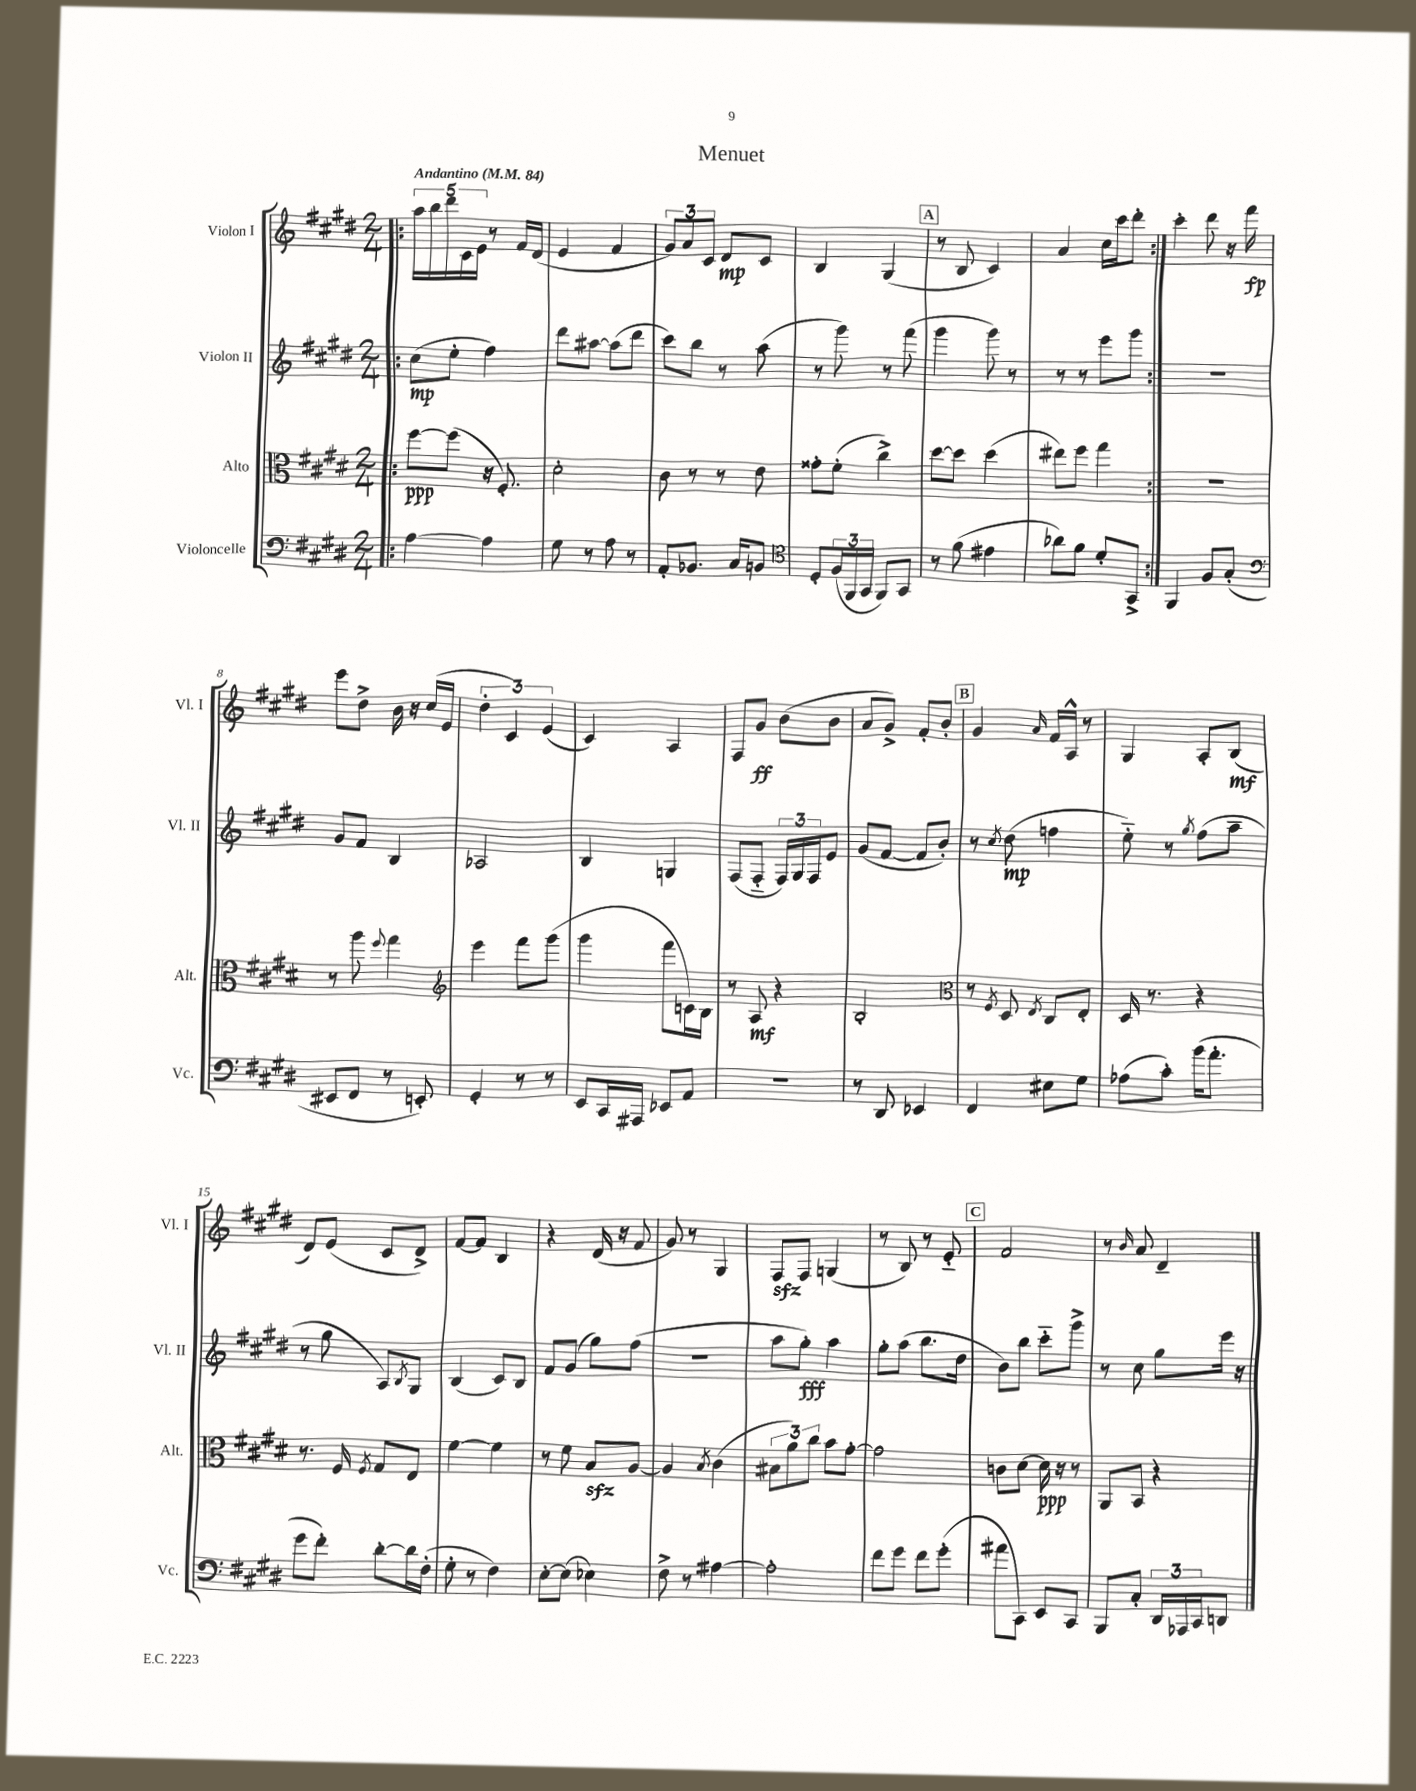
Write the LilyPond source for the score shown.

\header { title = "Menuet" }
<<
\new StaffGroup <<
\new Staff = "s0" \with { instrumentName = "Violon I" shortInstrumentName = "Vl. I" } {
    \clef treble \key e \major \numericTimeSignature \time 2/4 \tempo "Andantino" 4 = 84
    \repeat volta 2 { \bar ".|:" \tuplet 5/4 { a''16 b''16 dis'''16 cis'16 e'16 } r8 fis'16 dis'16( |
    e'4 fis'4 |
    \tuplet 3/2 { gis'8) a'8 cis'8 } dis'8\mp cis'8 |
    b4 gis4( |
    \mark \markup { \box "A" } r8 b8 cis'4) |
    a'4 cis''16 cis'''16 dis'''8-. | }
    cis'''4-. dis'''8 r16 fis'''16\fp |
    e'''8 dis''8-> b'16 r16 cis''16( e'16 |
    \tuplet 3/2 { dis''4-. cis'4) e'4( } |
    cis'4) a4 |
    fis8 gis'8\ff b'8( b'8 |
    a'8 gis'8->) fis'8-. b'8-. |
    \mark \markup { \box "B" } gis'4 \grace { a'16 } fis'16 a16-^ r8 |
    gis4 a8-. b8\mf( |
    dis'8) e'8( cis'8 dis'8->) |
    fis'8~ fis'8 b4 |
    r4 dis'16( r16 fis'8 |
    gis'8) r8 gis4 |
    fis8\sfz fis8 g4( |
    r8 b8) r8 e'8-_ |
    \mark \markup { \box "C" } fis'2 |
    r8 \grace { b'16 } a'8 dis'4-- \bar "|." |
}
\new Staff = "s1" \with { instrumentName = "Violon II" shortInstrumentName = "Vl. II" } {
    \clef treble \key e \major \numericTimeSignature \time 2/4
    \repeat volta 2 { \bar ".|:" cis''8\mp( e''8-. fis''4) |
    dis'''8 ais''8~ ais''8( dis'''8 |
    cis'''8) b''8 r8 a''8( |
    r8 gis'''8) r8 fis'''8( |
    \mark \markup { \box "A" } gis'''4 gis'''8) r8 |
    r8 r8 e'''8 gis'''8 | }
    R2 |
    gis'8 fis'8 b4 |
    aes2 |
    b4 g4 |
    fis8( fis8-_ \tuplet 3/2 { fis16) gis16 fis16 } e'8 |
    gis'8( fis'8~ fis'8 b'8-.) |
    \mark \markup { \box "B" } r8 \acciaccatura { cis''8 } dis''8\mp( f''4 |
    e''8-_) r8 \acciaccatura { gis''8 } fis''8( a''8-- |
    r8 gis''8 a8) \acciaccatura { b8 } gis8 |
    b4( cis'8) b8 |
    fis'8 gis'8( gis''8) fis''8( |
    R2 |
    a''8 gis''8-.\fff) a''4 |
    gis''8-. a''8( b''8. dis''16 |
    \mark \markup { \box "C" } b'8) b''8 cis'''8-_ gis'''8-> |
    r8 cis''8 gis''8 e'''16 r16 \bar "|." |
}
\new Staff = "s2" \with { instrumentName = "Alto" shortInstrumentName = "Alt." } {
    \clef alto \key e \major \numericTimeSignature \time 2/4
    \repeat volta 2 { \bar ".|:" fis''8~\ppp fis''8( r16 fis8.-.) |
    dis'2-. |
    cis'8 r8 r8 e'8 |
    gisis'8-. fis'8-.( cis''4->) |
    \mark \markup { \box "A" } dis''8~ dis''8 dis''4( |
    eis''8) fis''8 gis''4 | }
    R2 |
    r8 a''8 \appoggiatura { fis''8 } gis''4 |
    \clef treble e'''4 fis'''8 gis'''8( |
    gis'''4 fis'''8 c'16) b16 |
    r8 a8\mf r4 |
    b2-. |
    \mark \markup { \box "B" } \clef alto r8 \acciaccatura { fis8 } dis8 \acciaccatura { e8 } cis8 e8-. |
    dis16 r8. r4 |
    r8. fis16 \acciaccatura { fis8 } gis8 e8 |
    fis'4~ fis'4 |
    r8 fis'8 b8\sfz a8~ |
    a4 \acciaccatura { b8 } cis'4( |
    \tuplet 3/2 { bis8 a'8) cis''8 } b'8 gis'8~-. |
    gis'2 |
    \mark \markup { \box "C" } c'8 dis'8~ dis'16\ppp r16 r8 |
    a,8 b,8 r4 \bar "|." |
}
\new Staff = "s3" \with { instrumentName = "Violoncelle" shortInstrumentName = "Vc." } {
    \clef bass \key e \major \numericTimeSignature \time 2/4
    \repeat volta 2 { \bar ".|:" a4~ a4 |
    gis8 r8 a8 r8 |
    a,8-. bes,8. cis16 b,8 |
    \clef tenor dis8-. \tuplet 3/2 { fis16( fis,16 gis,16 } fis,8) gis,8 |
    \mark \markup { \box "A" } r8 fis'8( eis'4 |
    aes'8) fis'8 dis'8-. gis,8-> | }
    fis,4 fis8 gis8-.( |
    \clef bass eis,8 fis,8 r8 e,8-.) |
    gis,4-. r8 r8 |
    e,8 cis,16 ais,,16 ees,8 a,8 |
    r2 |
    r8 dis,8 ees,4 |
    \mark \markup { \box "B" } fis,4 eis8 gis8 |
    aes8( cis'8-.) b'16( a'8.-. |
    gis'8 fis'8-.) dis'8~-. dis'16 fis16-.( |
    gis8-. r8 fis4) |
    e8~-. e8( ees4) |
    fis8-> r8 ais4~ |
    ais2-. |
    fis'8 gis'8 fis'8 gis'8-.( |
    \mark \markup { \box "C" } ais'8 cis,8) e,8 cis,8 |
    b,,8 cis8-. \tuplet 3/2 { dis,16 aes,,16 cis,16 } d,8 \bar "|." |
}
>>
>>
